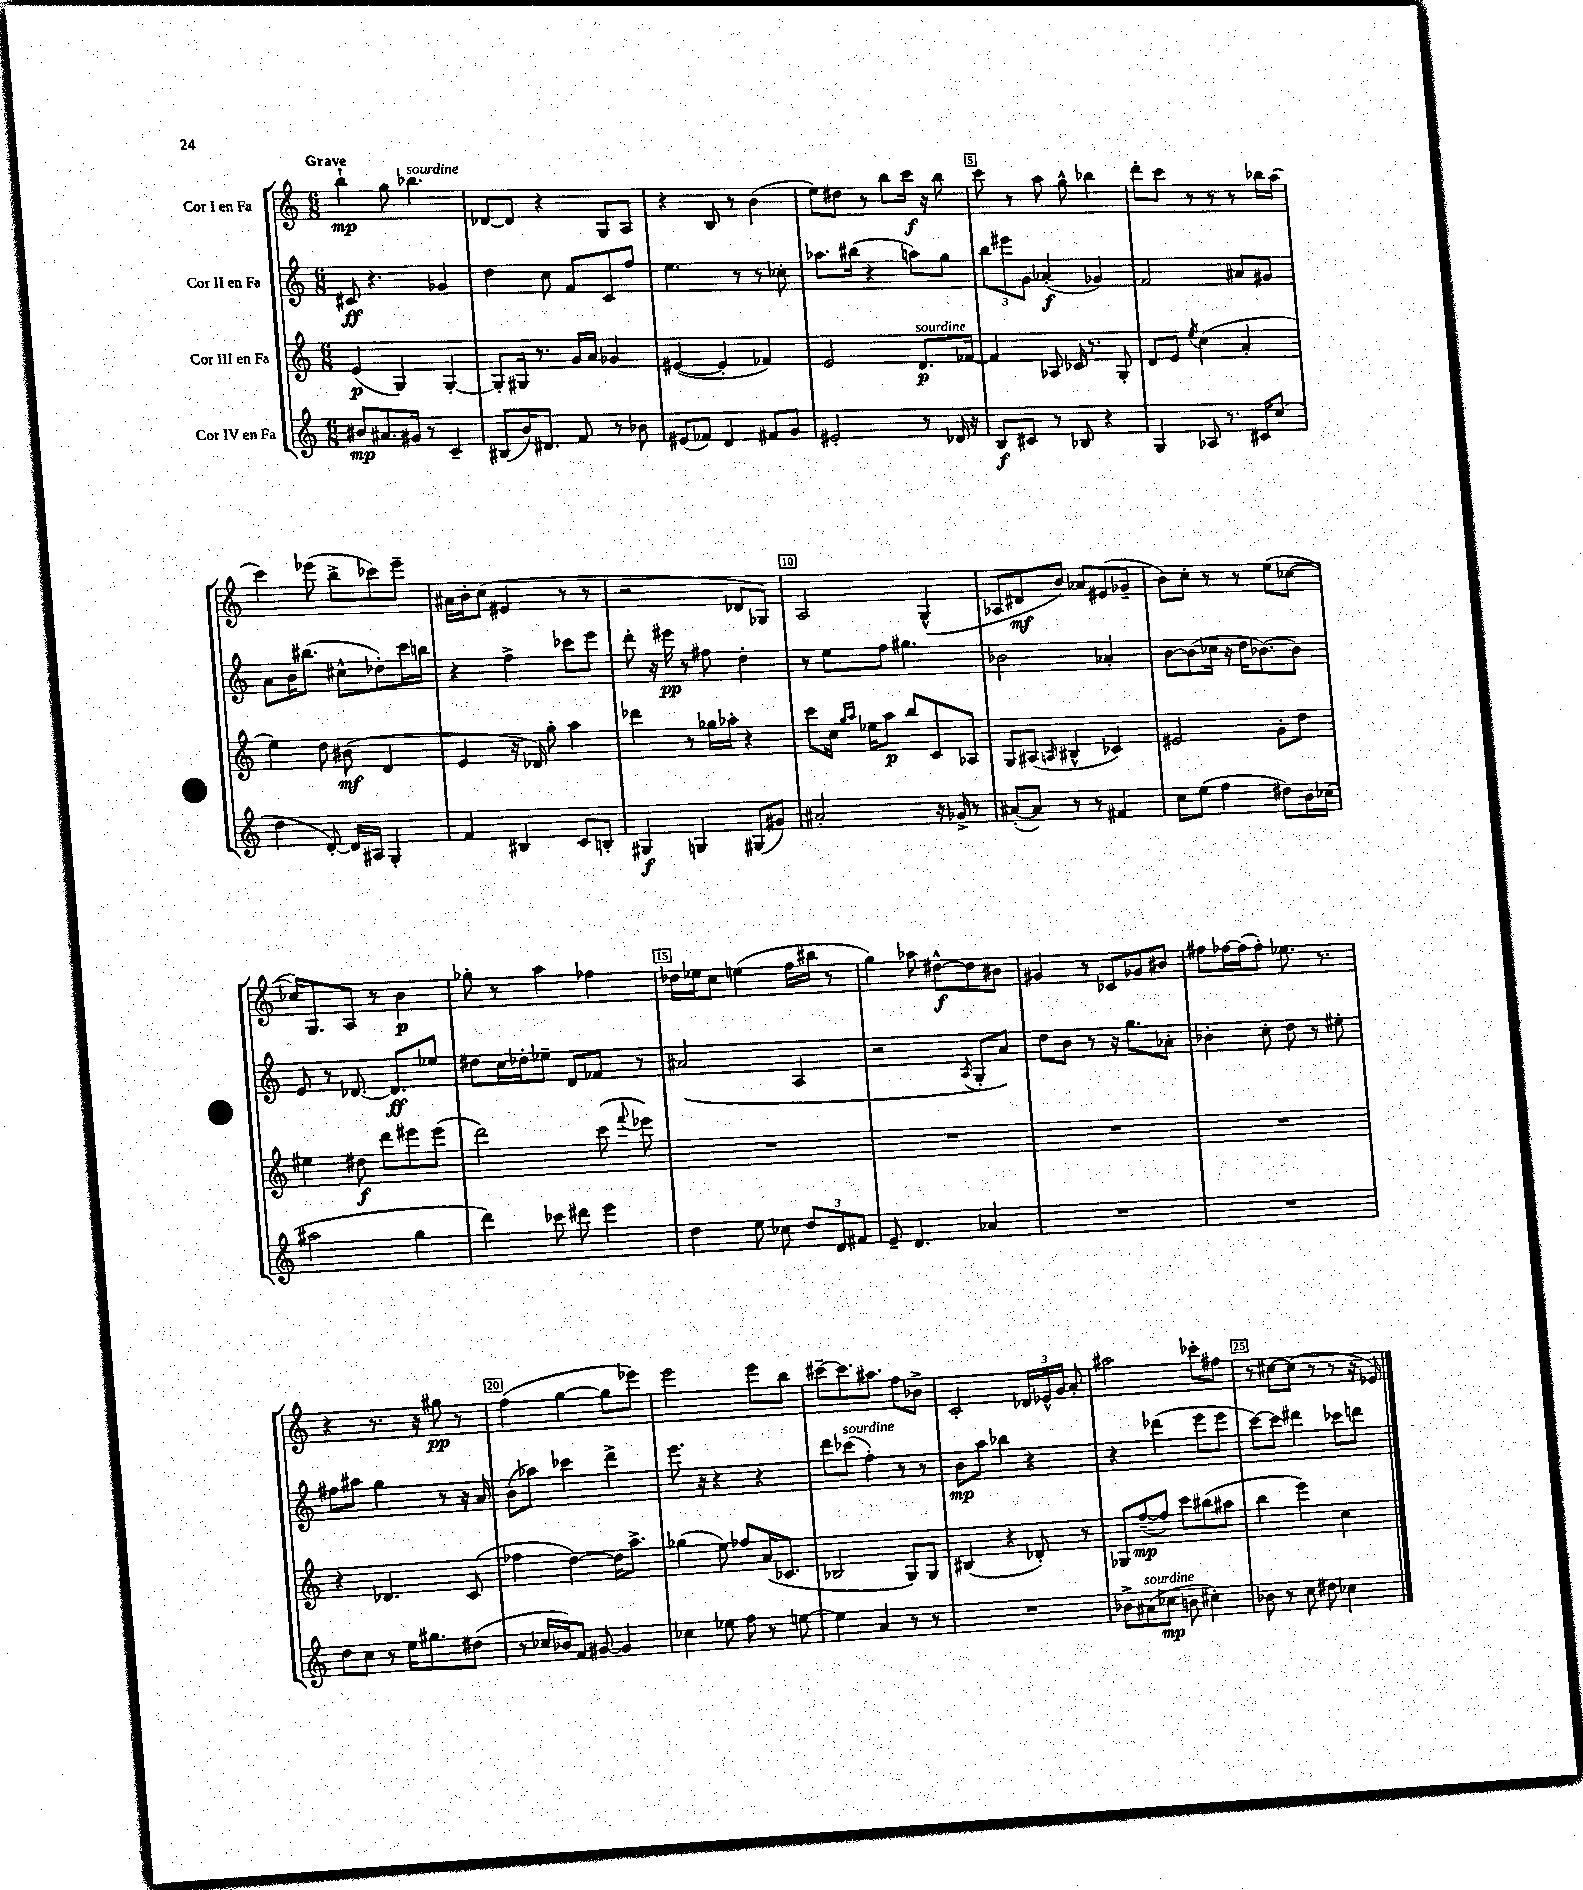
<<
\new StaffGroup <<
\new Staff = "s0" \with { instrumentName = "Cor I en Fa" } {
    \clef treble \key c \major \numericTimeSignature \time 6/8 \tempo "Grave"
    \autoBeamOff b''4-!\mp g''8 bes''4.^\markup { \italic "sourdine" } |
    des'8[~ des'8] r4 g8[ a8] |
    r4 b8 r8 b'4( |
    e''8[) dis''8] r8 b''8[ c'''16]\f r16 b''8 |
    c'''8 r8 a''8 g''8-^ bes''4 |
    d'''8[-. c'''8] r8 r8 r8 bes''16[ a''16]( |
    c'''4) ees'''8( b''8[-> ces'''8) ees'''8]-- |
    ais'16[ b'16-. c''8]( eis'4 r8 r8 |
    r2 des'8[ ges8]) |
    a2 g4-^( |
    aes8[ dis'8\mf b'8]) aes'8[ eis'8( ges'8]-- |
    b'8[) c''8]-. r8 r8 e''8[( ces''8]~ |
    ces''16[) g8. a8] r8 b'4\p |
    ges''8-. r8 a''4 fes''4 |
    des''16[ ees''16 c''8] e''4( f''16[ bis''16] r8 |
    g''4) aes''8 dis''8[~-^\f dis''8 bis'8] |
    gis'4 r8 ces'8[ ges'8 bis'8] |
    fis''8[ fes''16~ fes''16( fes''8]-.) ees''8. r8. |
    r4 r8. r16 gis''8\pp r8 |
    f''4( g''4~ g''8[ ees'''8]) |
    e'''2 e'''8[ b''8] |
    cis'''8[~-- cis'''8. ais''8.] f''8[ bes'8]-> |
    c'2-. \tuplet 3/2 { des'16[ ees'16-^ g'16] } a'8-. |
    ais''2 ces'''8[-. fis''8] |
    r8 cis''8[~ cis''8]( r8 r8 r16 ees'16) \bar "|." |
}
\new Staff = "s1" \with { instrumentName = "Cor II en Fa" } {
    \clef treble \key c \major \numericTimeSignature \time 6/8
    \autoBeamOff cis'8\ff r4. ges'4 |
    d''4 c''8 f'8[ c'8 f''8] |
    e''4. r8 r8 ces''8-. |
    aes''8.[ bis''16]( r4 a''8[) g''8] |
    \tuplet 3/2 { b''8[ eis'''8 g'8] } aes'4-.\f( ges'4) |
    f'2 ais'8[ gis'8] |
    a'8[ b'16 bis''8.]( cis''8[-^ des''8-.) c'''16 b''16] |
    r4 f''4-> ces'''8[ e'''8] |
    d'''8-. r16 eis'''16\pp r8 fis''8 d''4-. |
    r8 e''8[ f''8] gis''4. |
    bes'2 aes'4-. |
    b'8[~ b'8( ces''16] r16 d''16[ bes'8.~) bes'8] |
    e'8 r8 des'8.~ des'8.[\ff ees''8] |
    dis''8[ c''16 des''16-. ees''8]-- d'8[ fes'8] r8 |
    ais'2( a4 |
    r2 \acciaccatura { a8 } g8[-. a'8]) |
    d''8[ b'8] r8 r16 g''8.[ aes'8]-. |
    bes'4-. c''8-. d''8 r8 eis''8-. |
    fis''8[ ais''8] g''4 r8 r16 a'16 |
    b'8[( aes''8]) ces'''4 d'''4-> |
    e'''8. r16 r4 r4 |
    d'''8[ ces'''8]^\markup { \italic "sourdine" }( f''4-.) r8 r8 |
    b'8[\mp a''8] bes''4 r4 |
    r4 des'''4( e'''8[ e'''8] |
    c'''8[~) c'''8] dis'''4 ces'''8[ d'''8] \bar "|." |
}
\new Staff = "s2" \with { instrumentName = "Cor III en Fa" } {
    \clef treble \key c \major \numericTimeSignature \time 6/8
    \autoBeamOff e'4\p( g4) g4~-. |
    g8[-. gis16] r8. g'16[ a'16] ges'4 |
    eis'4~( eis'4-. fes'4) |
    e'2 d'8.[\p^\markup { \italic "sourdine" } fes'16]~ |
    fes'4 aes8 ces'16 r8. g8-. |
    d'8[ e'8] \acciaccatura { e''8 } c''4( a'4-. |
    e''4) d''8 bis'8\mf( d'4 |
    e'4 r16 des'16) g''8-. a''4 |
    des'''4 r8 ges''16[ aes''16]-. r4 |
    c'''8[ c''16] \grace { g''16[ a''16] } ees''16[ a''8]\p b''8[ c'8 aes8] |
    g8[ ais8]( \grace { a16 } bis4-^ ces'4) |
    eis'2 g'8[-. d''8] |
    eis''4 dis''8\f d'''8[ eis'''8 eis'''8]( |
    d'''2) c'''8( \appoggiatura { f'''8 } ees'''8) |
    R2. |
    R2. |
    R2. |
    R2. |
    r4 des'4. c'8( |
    fes''4 d''4~) d''16[ a''8.]-> |
    ges''4( e''8) fes''8[ a'16( ces'8.] |
    bes2 g8[) g8] |
    bis4( r4 des'8-.) r8 |
    ges8[ f''8~--\mp( f''8]) c'''8[ bis''8( ais''8] |
    b''4 e'''4) c''4 \bar "|." |
}
\new Staff = "s3" \with { instrumentName = "Cor IV en Fa" } {
    \clef treble \key c \major \numericTimeSignature \time 6/8
    \autoBeamOff bis'8[\mp ais'8. gis'16] r8 c'4-- |
    bis8[( b'16) dis'8.] f'8 r8 bes'8 |
    eis'8[( fes'8]) d'4 fis'8[ g'8] |
    eis'2-. r8 des'16 r16 |
    b8[\f cis'8] r8 bes8 r4 |
    g4 aes8 r8. cis'16[ c''8]( |
    d''4 d'8~-.) d'16[ ais16] g4-. |
    f'4 bis4 c'8[ b8]-. |
    gis4\f g4 gis8[( gis'8]) |
    ais'2-. r16 ges'16-> r8 |
    ais'8[~-.( ais'8]) r8 r8 fis'4 |
    c''8[ e''8]( f''4 dis''8[) b'16 ces''16]( |
    ais''2 g''4 |
    d'''4) ces'''8 dis'''8 e'''4 |
    d''4 e''8 ces''8 \tuplet 3/2 { d''8[ d'8 fis'8] } |
    e'8-- d'4. aes'4 |
    R2. |
    R2. |
    d''8[ c''8] r8 e''16[ gis''8. dis''8]( |
    r8 ces''16[ bes'16) f'8] gis'8~ gis'4 |
    ces''4 ees''8 f''8 r8 e''8~ |
    e''4 a'4 r8 r8 |
    R2. |
    bes'8[-> ais'8^\markup { \italic "sourdine" }( ces''8]\mp b'8 cis''4-.) |
    bes'8 r8 c''8 dis''8 ces''4 \bar "|." |
}
>>
>>
\layout { \context { \Score \override BarNumber.break-visibility = ##(#f #t #t) barNumberVisibility = #(every-nth-bar-number-visible 5) \override BarNumber.stencil = #(make-stencil-boxer 0.1 0.3 ly:text-interface::print) } }
